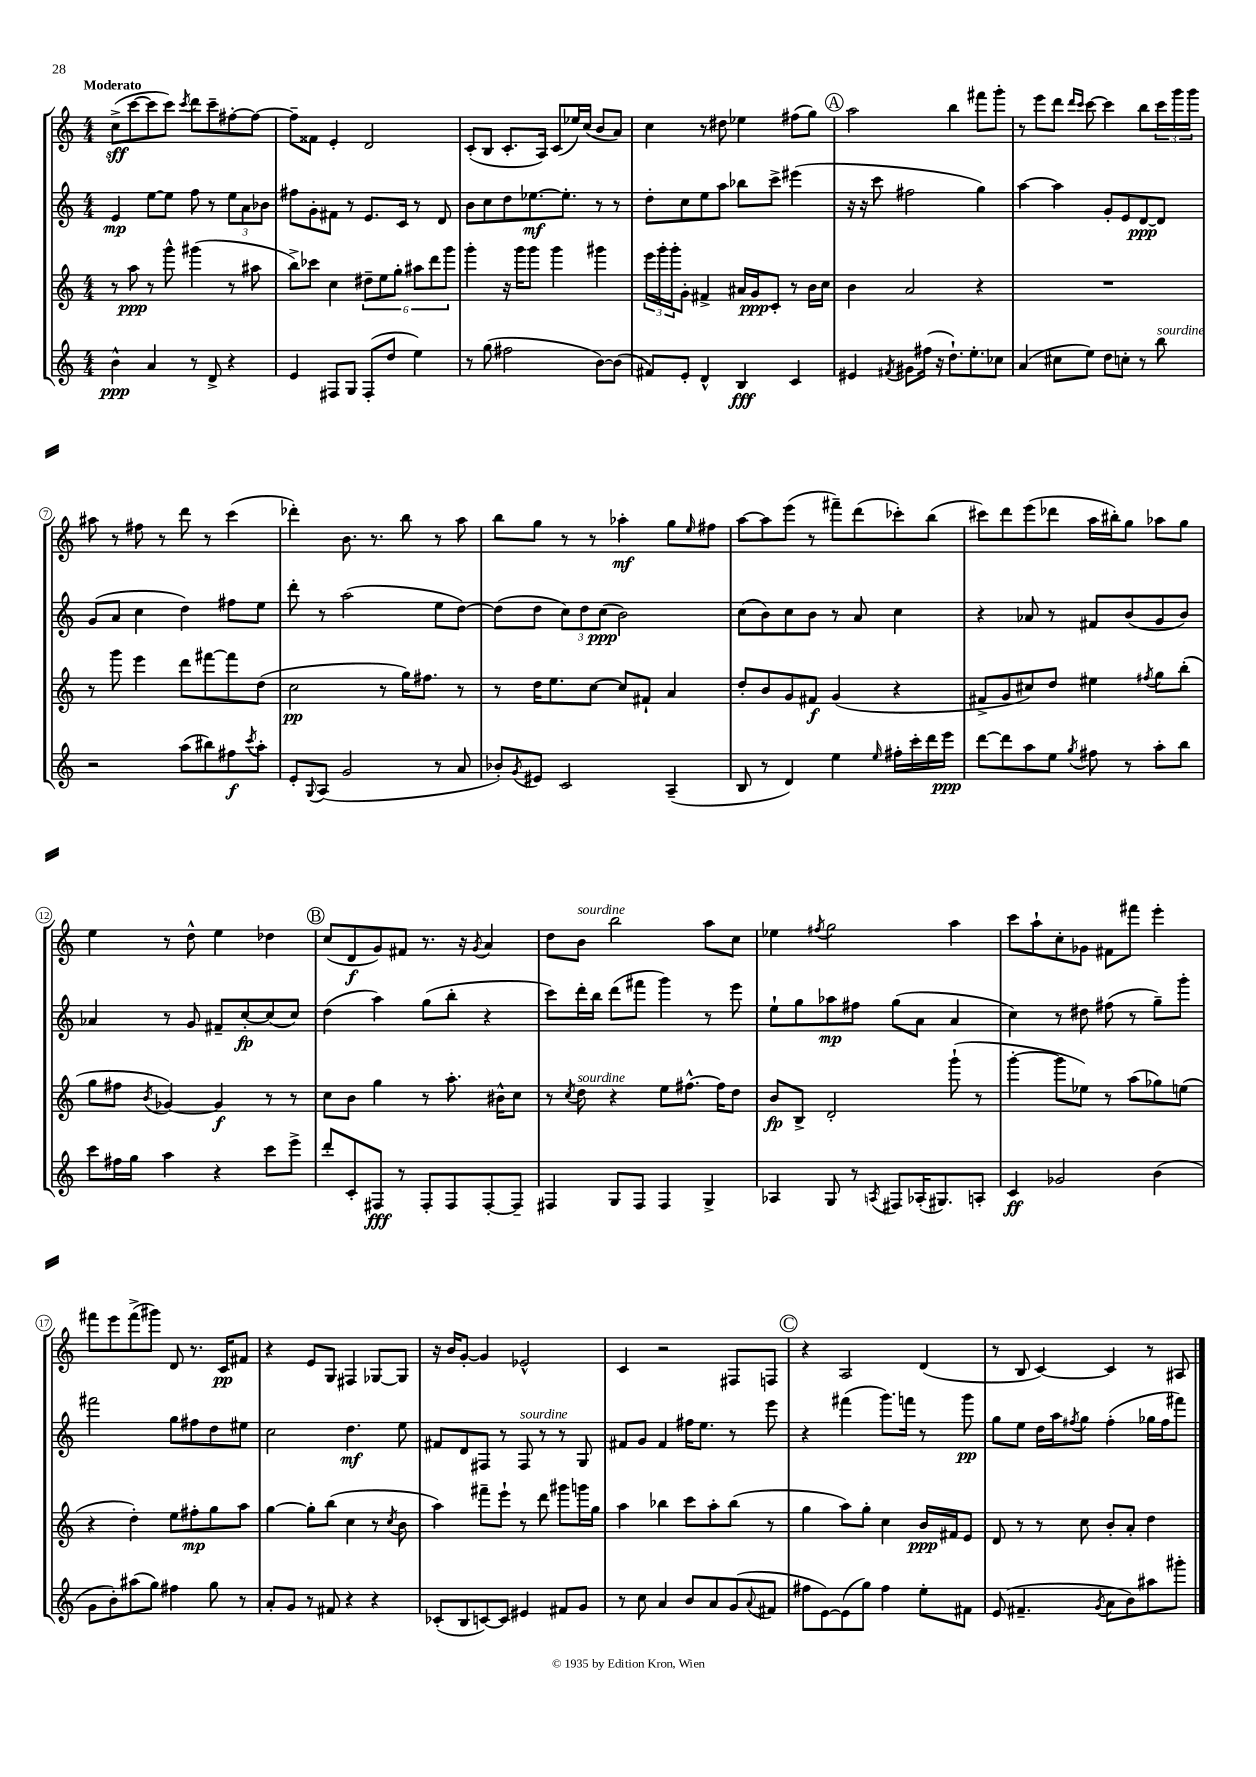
<<
\new StaffGroup <<
\new Staff = "s0" {
    \clef treble \key c \major \numericTimeSignature \time 4/4 \tempo "Moderato"
    c''8->\sff( c'''8~ c'''8 c'''8) \acciaccatura { c'''8 } d'''8 c'''8-- fis''8~-. fis''8~ |
    fis''8-- fisis'8 e'4-. d'2 |
    c'8-.( b8 c'8.-. a16) c'8( ees''16) c''16( b'8 a'8) |
    c''4 r8 dis''8 ees''4 fis''8( g''8) |
    \mark \markup { \circle "A" } a''2 b''4 fis'''8 g'''8-. |
    r8 e'''8 d'''8 \grace { d'''16 c'''16 } c'''8~ c'''4 b''8 \tuplet 3/2 { c'''16 g'''16 g'''16 } |
    ais''8 r8 fis''8 r8 d'''8 r8 c'''4( |
    des'''4-.) b'8. r8. b''8 r8 a''8 |
    b''8 g''8 r8 r8 aes''4-.\mf g''8 \grace { e''16 } fis''8 |
    a''8~ a''8 e'''8( r8 fis'''8--) d'''8( ces'''8-.) b''8( |
    cis'''8) d'''8 e'''8( des'''8 a''16 bis''16-.) g''8 aes''8 g''8 |
    e''4 r8 d''8-^ e''4 des''4 |
    \mark \markup { \circle "B" } c''8( d'8\f g'8) fis'8 r8. r16 \acciaccatura { g'8 } a'4 |
    d''8 b'8^\markup { \italic "sourdine" } b''2 a''8 c''8 |
    ees''4 \acciaccatura { fis''8 } g''2 a''4 |
    c'''8 a''8-! c''8-. ges'8 fis'8 fis'''8 e'''4-. |
    fis'''8 e'''8 fis'''8->( gis'''8) d'8 r8. c'16\pp fis'8 |
    r4 e'8 g8 fis4 ges8~ ges8 |
    r16 b'16 g'8~-. g'4 ees'2-^ |
    c'4 r2 fis8 f8 |
    \mark \markup { \circle "C" } r4 a2 d'4( |
    r8 b8 c'4~) c'4 r8 ais8 \bar "|." |
}
\new Staff = "s1" {
    \clef treble \key c \major \numericTimeSignature \time 4/4
    e'4\mp e''8~ e''8 f''8 r8 \tuplet 3/2 { e''8 a'8 bes'8 } |
    fis''8 g'8-. fis'8 r8 e'8. c'16 r8 d'8 |
    b'8 c''8 d''8 ees''8.~\mf ees''8.-. r8 r8 |
    d''8-. c''8 e''8 a''8 bes''8 c'''8-> eis'''4( |
    \mark \markup { \circle "A" } r16 r16 c'''8 fis''2 g''4) |
    a''4~ a''4 g'8-. e'8 d'8~\ppp d'8 |
    g'8( a'8 c''4 d''4) fis''8 e''8 |
    d'''8-. r8 a''2( e''8 d''8~) |
    d''8( d''8 \tuplet 3/2 { c''8) d''8 c''8\ppp( } b'2) |
    c''8( b'8) c''8 b'8 r8 a'8 c''4 |
    r4 aes'8 r8 fis'8 b'8( g'8 b'8) |
    aes'4 r8 g'8 fis'8-- c''8~-.\fp c''8( c''8) |
    \mark \markup { \circle "B" } d''4( a''4) g''8( b''8-. r4 |
    c'''8) d'''16-. b''16 d'''8( fis'''8 g'''4) r8 e'''8 |
    e''8-! g''8 aes''8\mp fis''8 g''8( a'8 a'4 |
    c''4) r8 dis''8 fis''8( r8 g''8--) g'''8-. |
    fis'''2 g''8 fis''8 d''8 eis''8 |
    c''2 d''4.\mf e''8 |
    fis'8 d'8 fis8 r8 fis8^\markup { \italic "sourdine" } r8 r8 g8 |
    fis'8 g'8 fis'4 fis''16 e''8. r8 e'''8 |
    \mark \markup { \circle "C" } r4 fis'''4( g'''8.) f'''16 r8 g'''8\pp |
    g''8 e''8 d''16 a''16 \acciaccatura { fis''8 } g''8 fis''4-.( ges''16 fis''16 fis'''8) \bar "|." |
}
\new Staff = "s2" {
    \clef treble \key c \major \numericTimeSignature \time 4/4
    r8 a''8\ppp r8 g'''8-^ gis'''4( r8 ais''8 |
    b''8->) ces'''8 c''4 \tuplet 6/4 { dis''8-- e''8 g''8-. ais''8 d'''8 g'''8 } |
    g'''4-. r16 g'''16 g'''8 g'''4 gis'''4 |
    \tuplet 3/2 { e'''16 g'''16-. g'''16-. } g'8-. fis'4-> ais'16 g'16\ppp c'8-. r8 b'16 c''16 |
    \mark \markup { \circle "A" } b'4 a'2 r4 |
    R1 |
    r8 g'''8 e'''4 d'''8 fis'''8~ fis'''8 d''8( |
    c''2\pp r8 g''16) fis''8. r8 |
    r8 d''16 e''8. c''8~ c''8 fis'8-! a'4 |
    d''8-. b'8 g'8 fis'8\f g'4( r4 |
    fis'8-> g'8 cis''8) d''8 eis''4 \acciaccatura { fis''8 } g''8 b''8-.( |
    g''8 fis''8 \acciaccatura { b'8 } ges'4~) ges'4\f r8 r8 |
    \mark \markup { \circle "B" } c''8 b'8 g''4 r8 a''8.-. bis'16-^ c''8 |
    r8 \acciaccatura { c''8 } d''8^\markup { \italic "sourdine" } r4 e''8 fis''8.~-^ fis''16 d''8 |
    b'8\fp b8-> d'2-. g'''8-!( r8 |
    g'''4~-. g'''8 ees''8) r8 a''8( ges''8) e''8( |
    r4 d''4-.) e''8 fis''8-.\mp g''8 a''8 |
    g''4~ g''8-. b''8( c''4 r8 \acciaccatura { c''8 } b'8 |
    a''4) fis'''8-- e'''8-! r8 d'''8 gis'''8 g'''16 g''16 |
    a''4 bes''4 c'''8 a''8-. bes''8( r8 |
    \mark \markup { \circle "C" } g''4 a''8) g''8-. c''4 b'16\ppp fis'16 e'8 |
    d'8 r8 r8 c''8 b'8-. a'8-. d''4 \bar "|." |
}
\new Staff = "s3" {
    \clef treble \key c \major \numericTimeSignature \time 4/4
    b'4-^\ppp a'4 r8 d'8-> r4 |
    e'4 fis8 g8 fis8-.( d''8 e''4) |
    r8 g''8( fis''2 b'8~) b'8( |
    fis'8) e'8-. d'4-^ b4\fff c'4 |
    \mark \markup { \circle "A" } eis'4 \acciaccatura { fis'8 } gis'8 fis''16( r16 d''8.-!) e''8.-. ces''8 |
    a'4( cis''8 e''8) d''8 c''8-. r8 b''8^\markup { \italic "sourdine" } |
    r2 a''8( bis''8) fis''8\f \acciaccatura { c'''8 } a''8-. |
    e'8-. \appoggiatura { g8 } a8( g'2 r8 a'8 |
    bes'8-.) \acciaccatura { g'8 } eis'8 c'2 a4--( |
    b8 r8 d'4) e''4 \grace { e''16 } fis''16-. c'''16-. d'''16 e'''16\ppp |
    d'''8~ d'''8 a''8 e''8 \acciaccatura { g''8 } fis''8 r8 a''8-. b''8 |
    c'''8 fis''16 g''16 a''4 r4 c'''8 e'''8-> |
    \mark \markup { \circle "B" } d'''8-. c'8-. fis8\fff r8 fis8-. fis8 fis8~-. fis8-- |
    fis4 g8 fis8 fis4 g4-> |
    aes4 g8 r8 \acciaccatura { a8 } fis8 aes16-.( gis8.) a8-. |
    c'4\ff ges'2 b'4( |
    g'8 b'8-.) ais''8( g''8) fis''4 g''8 r8 |
    a'8-. g'8 r8 fis'8 r4 r4 |
    ces'8-.( b8 c'8~) c'8 eis'4 fis'8 g'8 |
    r8 c''8 a'4 b'8 a'8 g'8( \appoggiatura { a'8 } fis'8 |
    \mark \markup { \circle "C" } fis''8 e'8~) e'8( g''8) fis''4 e''8-. fis'8 |
    e'8( fis'4.-- \acciaccatura { g'8 } a'8 b'8) ais''8 gis'''8-. \bar "|." |
}
>>
>>
\layout { \context { \Score \override BarNumber.stencil = #(make-stencil-circler 0.1 0.3 ly:text-interface::print) } }
